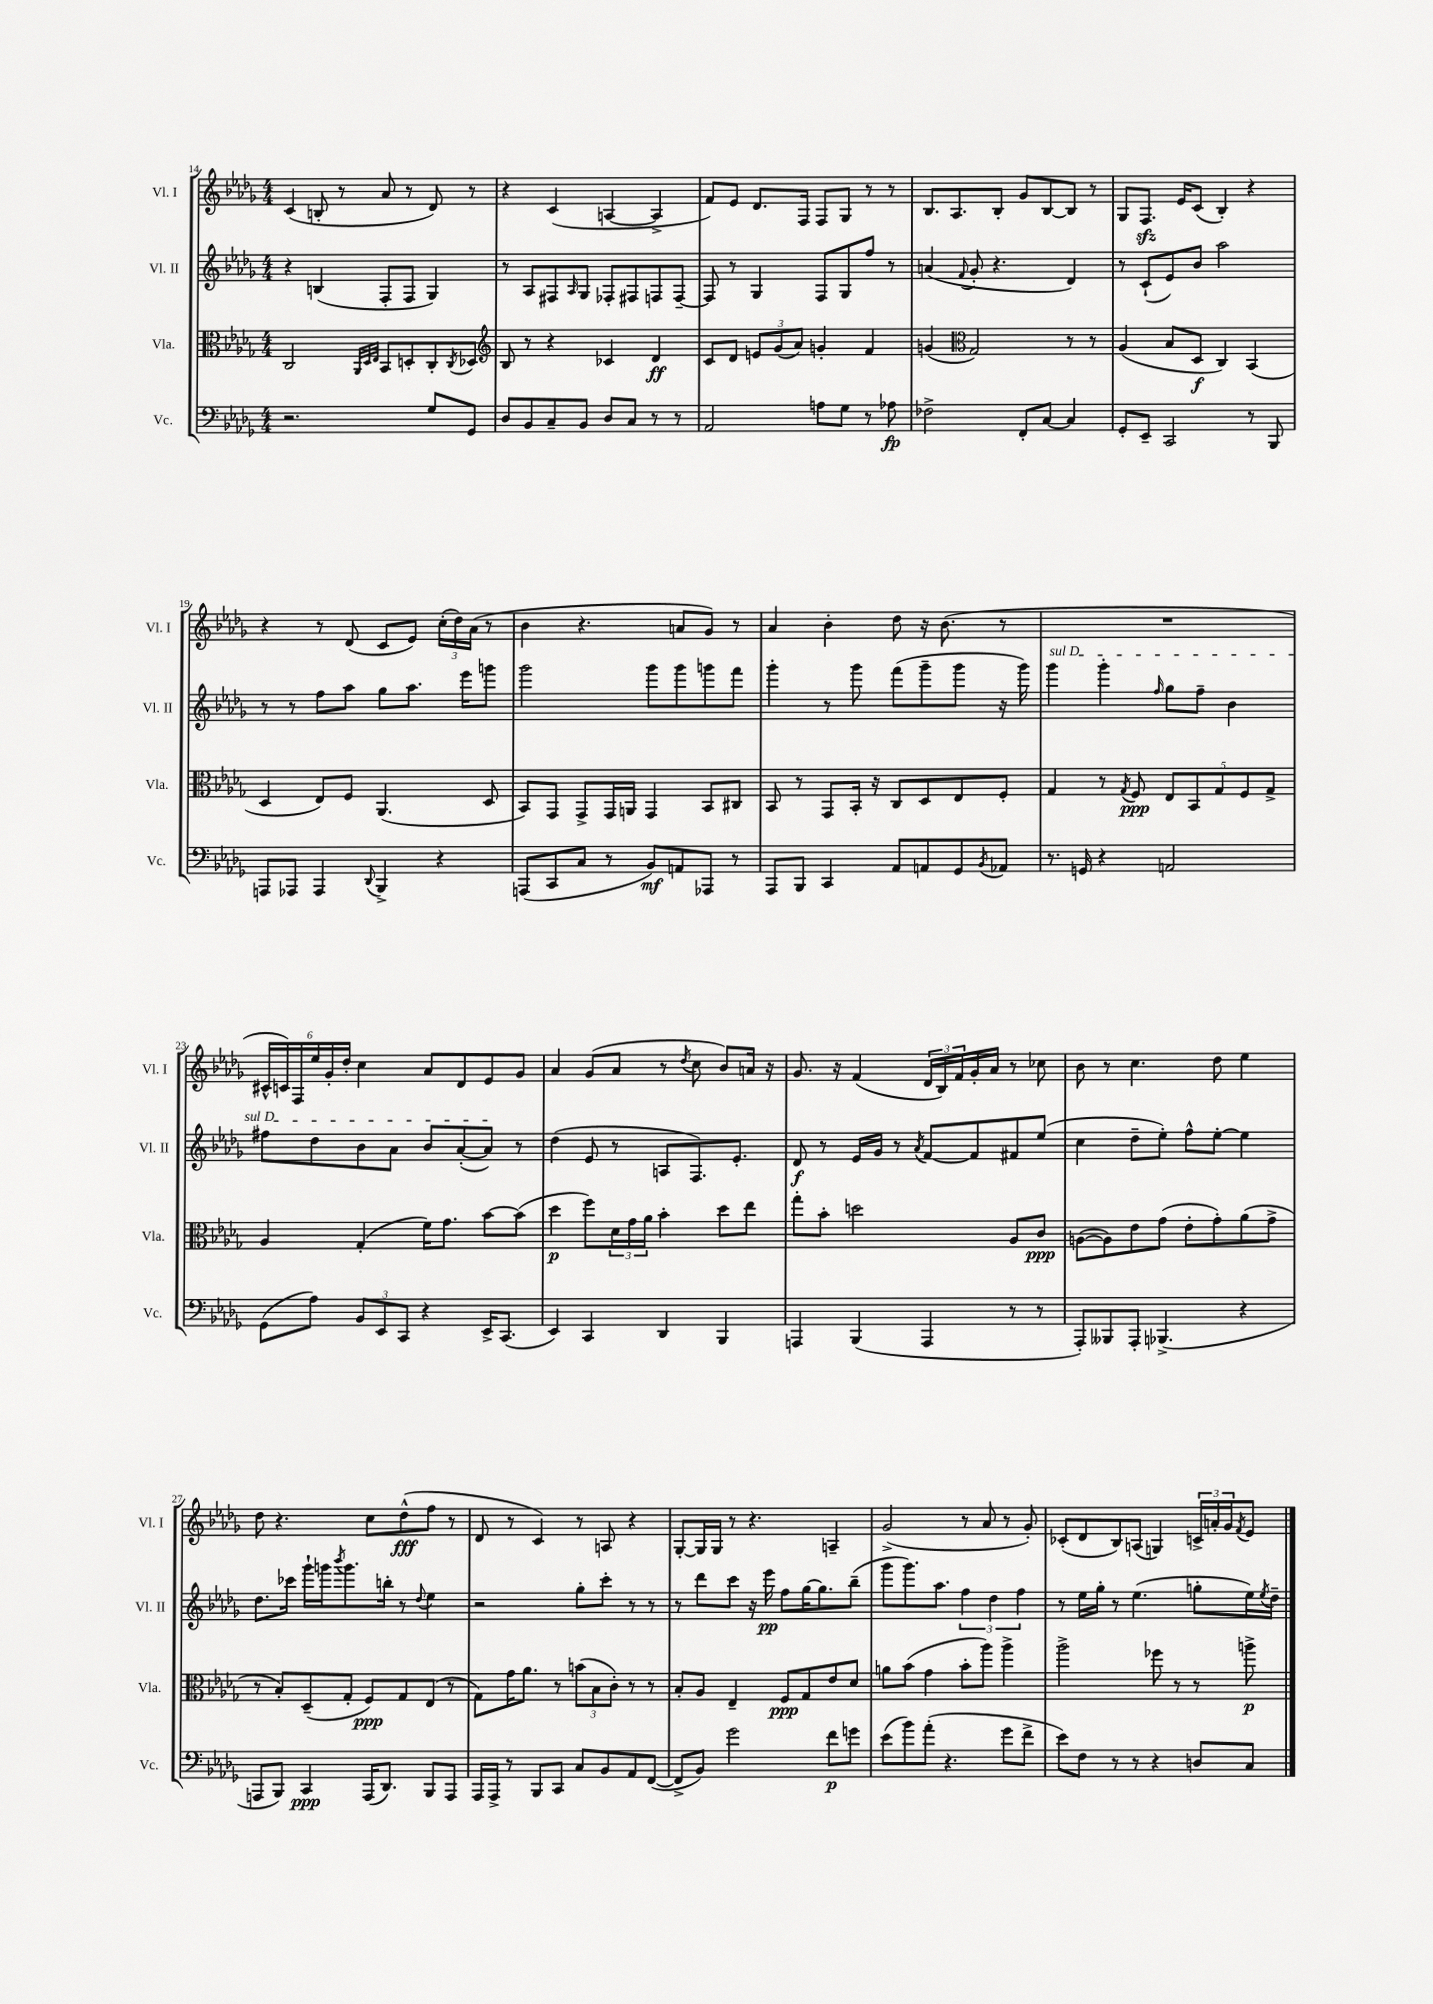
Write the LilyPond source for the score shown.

<<
\new StaffGroup <<
\new Staff = "s0" \with { instrumentName = "Vl. I" shortInstrumentName = "Vl. I" } {
    \clef treble \key des \major \numericTimeSignature \time 4/4
    c'4( b8-. r8 aes'8 r8 des'8) r8 |
    r4 c'4( a4~ a4-> |
    f'8) ees'8 des'8. f16 f8 ges8 r8 r8 |
    bes8. aes8. bes8-. ges'8 bes8~ bes8 r8 |
    ges8 f8.\sfz ees'16 c'8( bes4-.) r4 |
    r4 r8 des'8( c'8 ees'8) \tuplet 3/2 { c''16-.( des''16) aes'16( } r8 |
    bes'4 r4. a'8 ges'8) r8 |
    aes'4 bes'4-. des''8 r16 bes'8.( r8 |
    R1 |
    \tuplet 6/4 { cis'16-^ c'16) f16 ees''16 ges'16-. des''16-. } c''4 aes'8 des'8 ees'8 ges'8 |
    aes'4 ges'8( aes'8 r8 \acciaccatura { des''8 } c''8 bes'8) a'16 r16 |
    ges'8. r16 f'4( \tuplet 3/2 { des'16 bes16) f'16 } ges'16-. aes'16 r8 ces''8 |
    bes'8 r8 c''4. des''8 ees''4 |
    des''8 r4. c''8 des''8-^\fff( f''8 r8 |
    des'8 r8 c'4) r8 a8 r4 |
    ges8~-. ges16 ges16 r8 r4. a4-- |
    ges'2->( r8 aes'8 r8 ges'8-.) |
    ces'8-.( des'8 bes8) a8( g4) \tuplet 3/2 { c'16-> a'16-. ges'16 } \acciaccatura { f'8 } ees'8 \bar "|." |
}
\new Staff = "s1" \with { instrumentName = "Vl. II" shortInstrumentName = "Vl. II" } {
    \clef treble \key des \major \numericTimeSignature \time 4/4
    r4 b4( f8-. f8 ges4) |
    r8 aes8 fis8 \grace { aes16 } ges8 fes8-. fis8 f8 f8~-- |
    f8 r8 ges4 f8 ges8 f''8 r8 |
    a'4( \appoggiatura { f'8 } ges'8-. r4. des'4) |
    r8 c'8-!( ees'8) bes'8 aes''2 |
    r8 r8 f''8 aes''8 ges''8 aes''8. ees'''16 g'''8 |
    ges'''2 ges'''8 ges'''8 g'''8 f'''8 |
    ges'''4-. r8 ges'''8 f'''8( ges'''8-- ges'''8 r16 ges'''16) |
    \once \override TextSpanner.bound-details.left.text = \markup { \italic "sul D" } ges'''4\startTextSpan ges'''4-. \grace { f''16 } ges''8 f''8-- bes'4 |
    fis''8 des''8 bes'8 aes'8 bes'8 aes'8~-.( aes'8\stopTextSpan) r8 |
    des''4( ees'8 r8 a8 f8.) ees'8.-. |
    des'8\f r8 ees'16 ges'16 r8 \acciaccatura { aes'8 } f'8~ f'8 fis'8 ees''8( |
    c''4 des''8-- ees''8-.) f''8-^ ees''8~-. ees''4 |
    des''8. ces'''16 ges'''16-! g'''16 \acciaccatura { bes'''8 } g'''8. b''16-. r8 \appoggiatura { des''8 } ees''4 |
    r2 ges''8-. c'''8-. r8 r8 |
    r8 des'''8 c'''8 r16 ees'''16\pp f''8 ges''16~ ges''8. bes''8--( |
    ges'''8 ges'''8.) aes''8. \tuplet 3/2 { f''4 des''4 f''4 } |
    r8 ees''16 ges''16-. r8 ees''4.( g''8-. ees''16) \acciaccatura { ees''8 } des''16-- \bar "|." |
}
\new Staff = "s2" \with { instrumentName = "Vla." shortInstrumentName = "Vla." } {
    \clef alto \key des \major \numericTimeSignature \time 4/4
    c2 \grace { aes,32 des32 ees32 } bes,8 d8-. c8-. \acciaccatura { c8 } des8 |
    \clef treble bes8 r8 r4 ces'4 des'4\ff |
    c'8 des'8 \tuplet 3/2 { e'8 ges'8( aes'8) } g'4-. f'4 |
    g'4( \clef alto ges2) r8 r8 |
    aes4( bes8 des8\f c4) bes,4( |
    des4 ees8) f8 aes,4.( des8 |
    bes,8) ges,8 ges,8-> ges,16 a,16 ges,4 bes,8 cis8 |
    bes,8 r8 ges,8 bes,16-. r16 c8 des8 ees8 f8-. |
    ges4 r8 \acciaccatura { ges8 } f8\ppp \tuplet 5/4 { ees8 bes,8 ges8 f8 ges8-> } |
    aes4 ges4-.( f'16) ges'8. bes'8~ bes'8( |
    des''4\p f''8) \tuplet 3/2 { des'16 ges'16 aes'16 } bes'4-. des''8 ees''8 |
    ges''8-. bes'8-. d''2 aes8 c'8\ppp |
    a8~( a8) ees'8 ges'8( ees'8-. ges'8-.) aes'8( ges'8-> |
    r8 bes8-.) des8--( ges8-. f8\ppp) ges8 ees8( r8 |
    ges8) ges'16 aes'8. r8 \tuplet 3/2 { b'8( bes8 c'8-.) } r8 r8 |
    bes8-. aes8 ees4-- f8\ppp ges8 ees'8 des'8 |
    a'8 bes'8( ges'4 bes'8-. aes''8) aes''4-> |
    aes''2-> fes''8 r8 r8 a''8->\p \bar "|." |
}
\new Staff = "s3" \with { instrumentName = "Vc." shortInstrumentName = "Vc." } {
    \clef bass \key des \major \numericTimeSignature \time 4/4
    r2. ges8 ges,8 |
    des8 bes,8 c8-- bes,8 des8 c8 r8 r8 |
    aes,2 a8 ges8 r8 aes8\fp |
    fes2-> f,8-. c8~ c4 |
    ges,8-. ees,8-- c,2 r8 bes,,8 |
    a,,8 aes,,8 aes,,4 \appoggiatura { des,8 } bes,,4-> r4 |
    a,,8( c,8 c8 r8 bes,8\mf) a,8 aes,,8 r8 |
    aes,,8 bes,,8 c,4 aes,8 a,8 ges,8 \acciaccatura { bes,8 } aes,8 |
    r8. g,16 r4 a,2 |
    ges,8( aes8) \tuplet 3/2 { bes,8 ees,8 c,8 } r4 ees,16-> c,8.( |
    ees,4) c,4 des,4 bes,,4 |
    a,,4 bes,,4( a,,4 r8 r8 |
    aes,,8-.) beses,,8 aes,,8-. bes,,4.->( r4 |
    a,,8 bes,,8) c,4\ppp a,,16( des,8.) bes,,8 a,,8 |
    aes,,16 aes,,16-> r8 bes,,8 c,8 c8 bes,8 aes,8 f,8~( |
    f,8-> bes,8) ges'2 f'8\p g'8 |
    ees'8( bes'8) aes'8-.( r4. ges'8 f'8-> |
    ees'8) f8 r8 r8 r4 d8 c8 \bar "|." |
}
>>
>>
\layout { \context { \Score currentBarNumber = #14 } }
